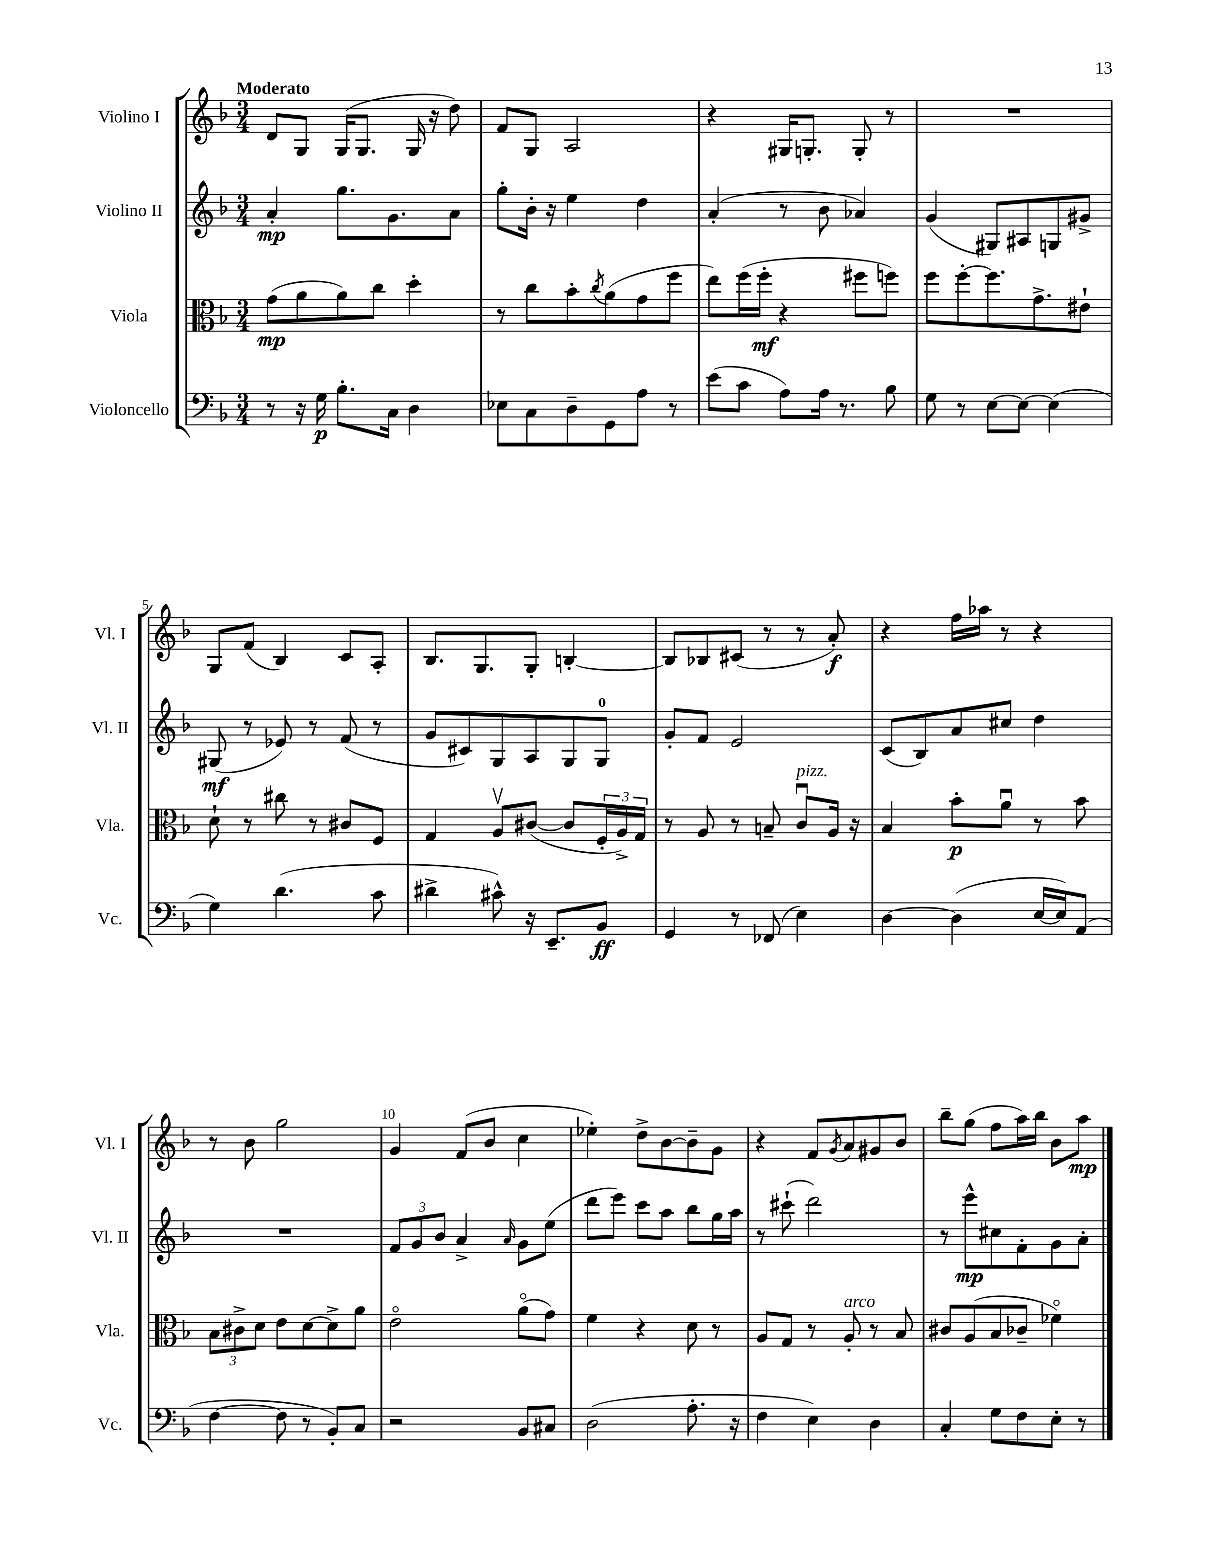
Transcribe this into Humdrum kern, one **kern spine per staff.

**kern	**kern	**kern	**kern
*staff4	*staff3	*staff2	*staff1
*clefF4	*clefC3	*clefG2	*clefG2
*k[b-]	*k[b-]	*k[b-]	*k[b-]
*M3/4	*M3/4	*M3/4	*M3/4
8r	(8g\L	4a'/	8d/L
16r	8a\	.	8G/J
16G\	.	.	.
8.B-'\L	8a\)	8.gg\L	(16G/LK
.	.	.	8.G/J
.	8cc\J	.	.
16C\Jk	.	8.g\	.
4D\	4dd'\	.	16G/
.	.	.	16r
.	.	8a\J	8dd\)
=	=	=	=
8E-\L	8r	8gg'\L	8f/L
8C\	8cc\L	16b-'\Jk	8G/J
.	.	16r	.
8D~\	8b-'\	4ee\	2A/
.	8qcc/	.	.
8GG\	(8a\	.	.
8A\J	8g\	4dd\	.
8r	8ff\J	.	.
=	=	=	=
(8e\L	8ee\L)	(4a'/	4r
8c\J	(16ff\L	.	.
.	16ff'\JJ	.	.
8A\L)	4r	8r	16G#/LK
.	.	.	8.G'/J
16A\Jk	.	8b-\	.
8.r	.	.	.
.	8ff#\L	4a-/)	8G'/
8B-\	8ff\J)	.	8r
=	=	=	=
8G\	8ff\L	(4g/	2.r
8r	[8ff'\	.	.
[8E\L	8.ff\]	8G#/L)	.
8E\_J	.	8A#/	.
.	8.g^\	.	.
(4E\]	.	8G/	.
.	8e#`\J	8g#^/J	.
=	=	=	=
4G\)	8d`\	(8G#/	8G/L
.	8r	8r	(8f/J
(4.d\	8cc#\	8e-/)	4B-/)
.	8r	8r	.
.	8c#/L	(8f/	8c/L
8c\	8F/J	8r	8A'/J
=	=	=	=
4d#^\	4G/	8g/L	8.B-/L
.	.	8c#/)	.
.	.	.	8.G/
8c#^^\)	8Av/L	8G/	.
16r	([8c#/J	8A/	8G'/J
8.EE~/L	.	.	.
.	8c#/]L	8G/	[4B'/
8BB-/J	24F'/L	8G/J	.
.	24A^/)	.	.
.	24G/JJ	.	.
=	=	=	=
4GG/	8r	8g'/L	8B/]L
.	8A/	8f/J	8B-/
8r	8r	2e/	(8c#/J
(8FF-/	8B~/	.	8r
4E\)	8cu/L	.	8r
.	16A/Jk	.	8a'/)
.	16r	.	.
=	=	=	=
[4D\	4B-/	(8c/L	4r
.	.	8B-/)	.
(4D\]	8b-'\L	8a/	16ff\LL
.	.	.	16aa-\JJ
.	8au\J	8cc#/J	8r
[16E/LL	8r	4dd\	4r
16E/]J)	.	.	.
(8AA/J	8b-\	.	.
=	=	=	=
[4F\	12B-\L	2.r	8r
.	12c#^\	.	.
.	.	.	8b-\
.	12d\J	.	.
8F\]	8e\L	.	2gg\
8r	[8d\	.	.
8BB-'/L)	8d^\]	.	.
8C/J	8a\J	.	.
=	=	=	=
2r	2eo\	12f/L	4g/
.	.	12g/	.
.	.	12b-/J	.
.	.	4a^/	(8f/L
.	.	.	8b-/J
.	.	16qqa/	.
8BB-/L	(8ao\L	8g\L	4cc\
8C#/J	8g\J)	(8ee\J	.
=	=	=	=
(2D\	4f\	8ddd\L	4ee-'\)
.	.	8eee\J)	.
.	4r	8ccc\L	8dd^\L
.	.	8aa\J	[8b-\
8.A'\	8d\	8bb-\L	8b-~\]
.	8r	16gg\L	8g\J
16r	.	16aa\JJ	.
=	=	=	=
4F\	8A/L	8r	4r
.	8G/J	(8ccc#`\	.
4E\)	8r	2ddd\)	8f/L
.	.	.	8qg/
.	8A'/	.	8a/
4D\	8r	.	8g#/
.	8B-/	.	8b-/J
=	=	=	=
4C'/	8c#/L	8r	8bb-~\L
.	(8A/	8eee^^\L	(8gg\J
8G\L	8B-/	8cc#\	8ff\L
8F\	8c-~/J	8f'\	16aa\L)
.	.	.	16bb-\JJ
8E'\J	4f-o\)	8g\	8b-\L
8r	.	8a'\J	8aa\J
==	==	==	==
*-	*-	*-	*-
